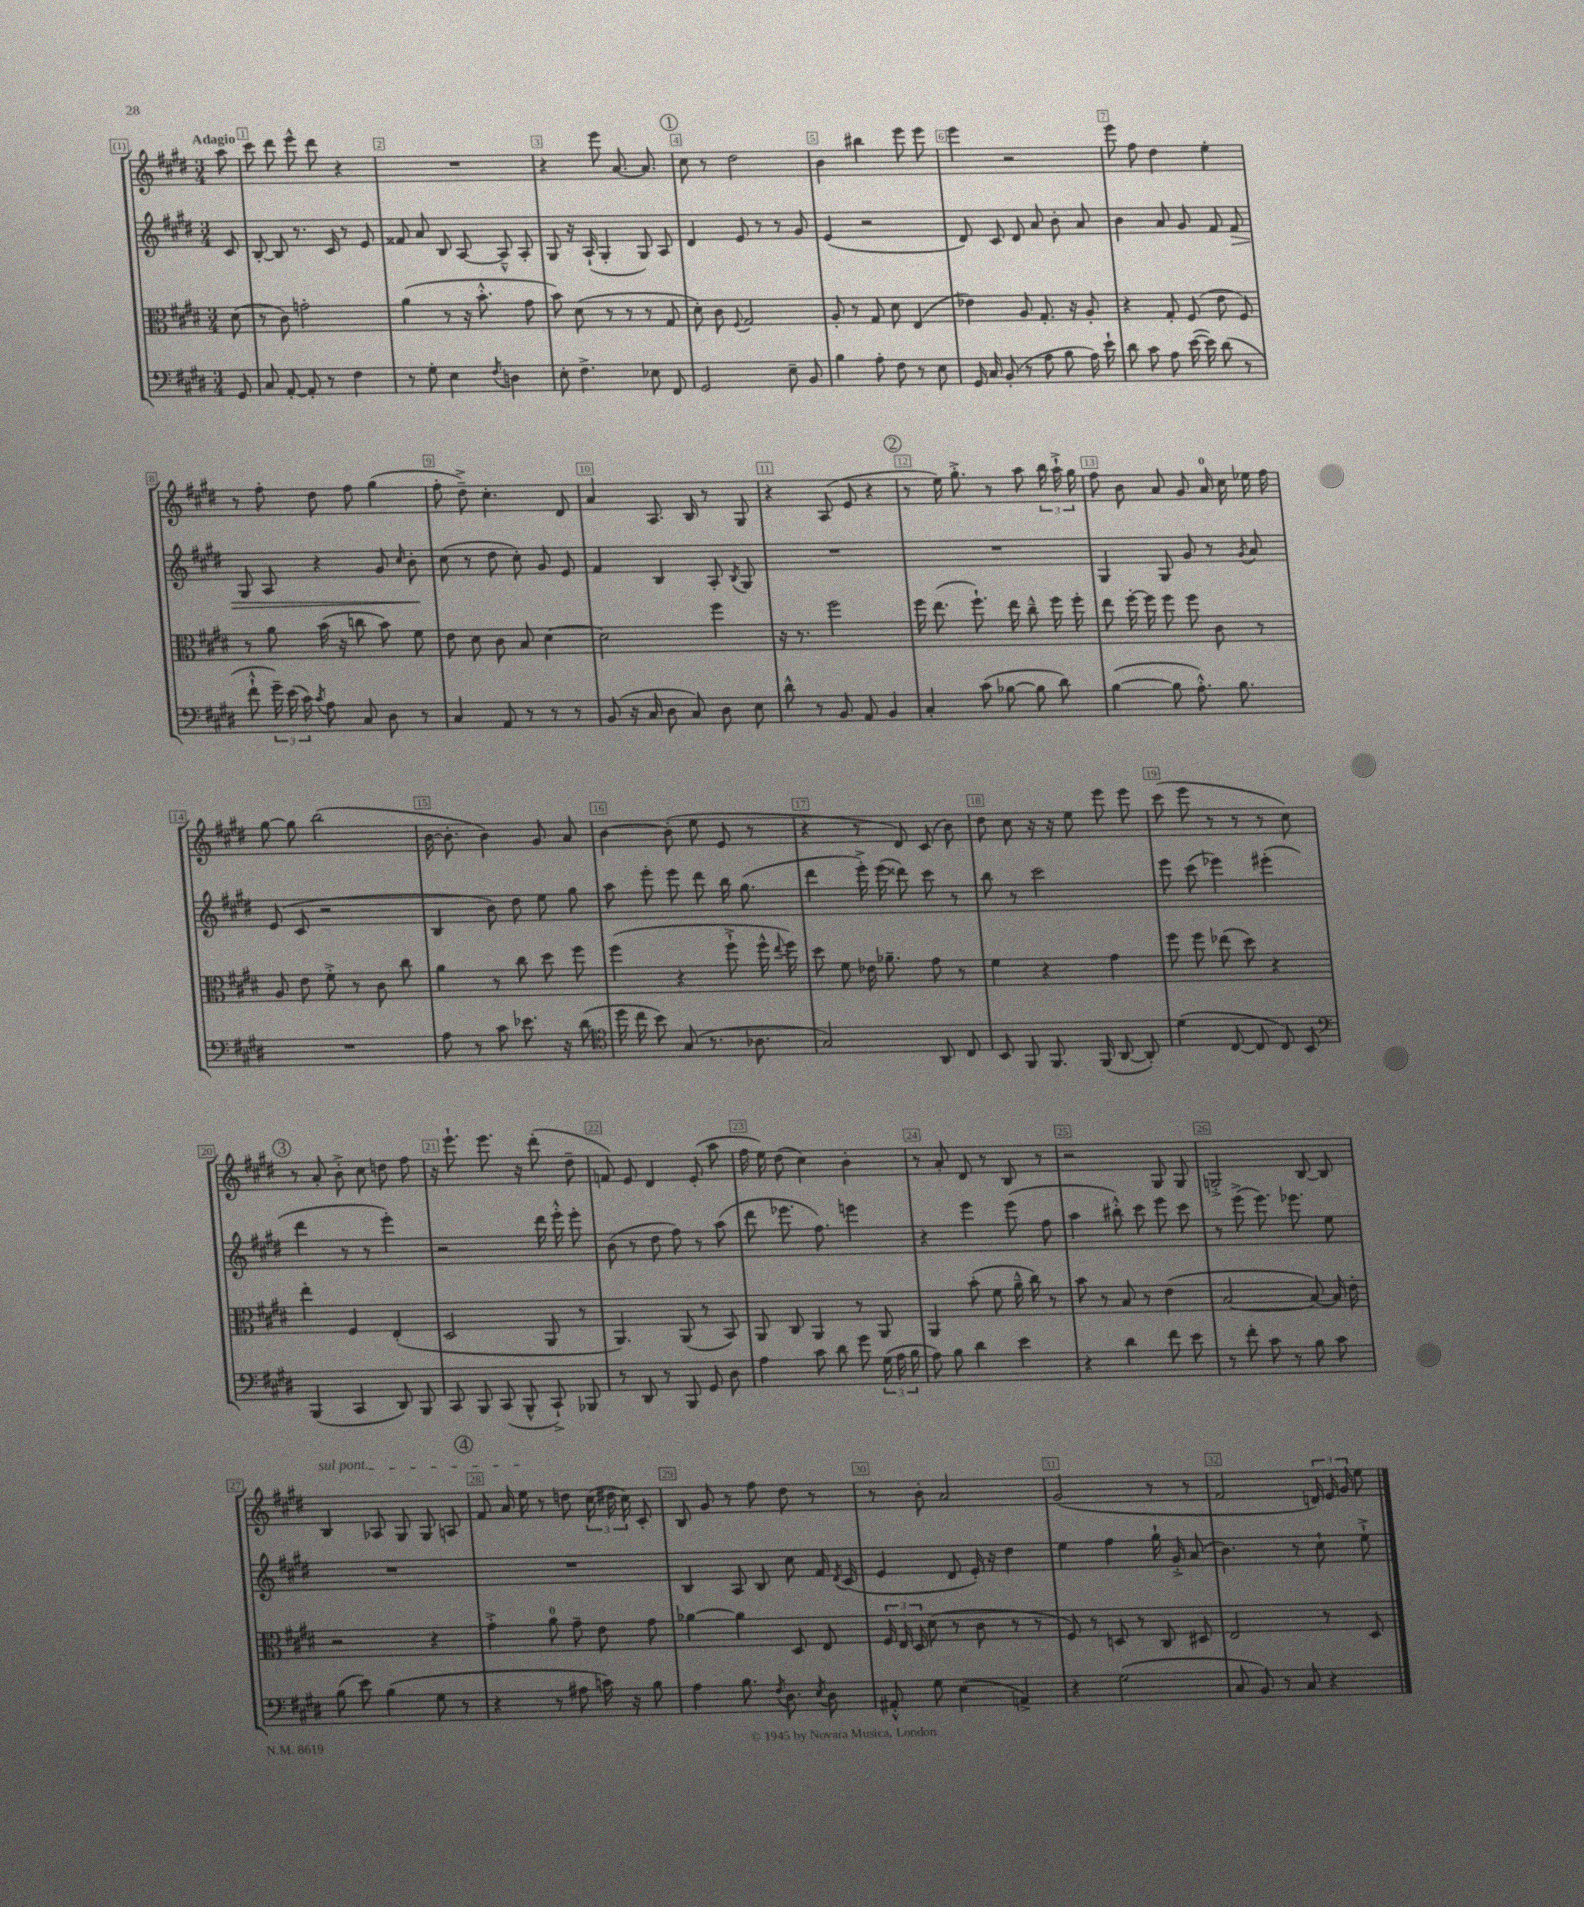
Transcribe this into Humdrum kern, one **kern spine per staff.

**kern	**kern	**kern	**dynam	**kern
*part4	*part3	*part2	*part2	*part1
*staff4	*staff3	*staff2	*staff2	*staff1
*clefF4	*clefC3	*clefG2	*	*clefG2
*k[f#c#g#d#]	*k[f#c#g#d#]	*k[f#c#g#d#]	*	*k[f#c#g#d#]
*M3/4	*M3/4	*M3/4	*	*M3/4
=	=	=	=	=
!	!	!	!	!LO:TX:a:B:t=Adagio
8GG#/	(8d#\	8c#/	.	8aa\
=1	=1	=1	=1	=1
8C#/	8r	[8B'/	.	8ccc#\
[8AA'/	8c#\)	8B/]	.	8ddd#\
8AA'/]	2gn'\	8.r	.	8eee^^\
8r	.	.	.	8ddd#\
.	.	16c#/	.	.
4F#\	.	8r	.	4r
.	.	8e/	.	.
=2	=2	=2	=2	=2
8r	(4a\	8f##X/	.	2.r
8G#'\	.	8a/	.	.
4E\	8r	8B/	.	.
.	16r	[8A/	.	.
.	8.b'^^\	.	.	.
8qF#/	.	.	.	.
4Dn\	.	8A~^^/]	.	.
.	8g#\	8A'/	.	.
=3	=3	=3	=3	=3
8E'\	8b\)	8G#/	.	4r
4.F#^\	(8d#\	16r	.	.
.	.	(16A`/	.	.
.	8r	4G#'/	.	8eee\
.	8r	.	.	[8.a/
8E-X\	8r	8G#/)	.	.
.	.	.	.	8.a/]
8FF#/	8G#/	8A/	.	.
!!LO:REH:place=s1:t=1
=4	=4	=4	=4	=4
2GG#/	8d#'\)	4d#/	.	8cc#\
.	8c#\	.	.	8r
.	8qqF#/	.	.	.
.	2G#/	8e/	.	2dd#\
.	.	8r	.	.
8E~\	.	8r	.	.
8BB/	.	8g#/	.	.
=5	=5	=5	=5	=5
4B\	8A'/	(4e/	.	4b\
.	8r	.	.	.
8A'\	8G#/	2r	.	4bb#X\
8F#\	8d#\	.	.	.
8r	(4E/	.	.	8eee\
8E\	.	.	.	8eee\
=6	=6	=6	=6	=6
16GG#/	4e-X\)	8d#/)	.	4eee\
16C#/	.	.	.	.
(8BB'/	.	8c#/	.	.
8r	8A/	8d#/	.	2r
8A\	8.G#'/	8a/	.	.
8B\	.	8b'\	.	.
.	16r	.	.	.
16A\)	8A'/	8a/	.	.
16e`\	.	.	.	.
=7	=7	=7	=7	=7
8d#\	4r	4b\	.	8eee\
8c#\	.	.	.	8ff#\
8A\	8G#'/	8a/	.	4dd#\
([16e\	(8F#/	8g#/	.	.
16e\])	.	.	.	.
(8d#\	8e\	8f#/	.	4ee'\
!	!	!	!LO:HP:b	!
8r	8F#/)	8f#/	>	.
!!LO:LB:g=z
=8	=8	=8	=8	=8
8f#`^^\	8r	8G#/	.	8r
24g#~\)	8a\	8A/	.	8ff#'\
(24e\	.	.	.	.
24c#\)	.	.	.	.
8qc#/	.	.	.	.
8A\	(16b\	4r	.	8dd#\
.	16r	.	.	.
8C#/	8ccn\	.	.	8ff#\
8D#\	8b\)	8g#/	.	(4gg#\
.	.	16qqcc#/	.	.
8r	8f#\	8b'\	.	.
.	.	.	]	.
=9	=9	=9	=9	=9
4C#/	8e\	(8cc#\	.	8ff#'\
.	8d#\	8r	.	8dd#~^\)
8AA/	8c#\	8dd#\	.	4.cc#'\
8r	8B/	8cc#'\)	.	.
8r	[4d#\	8g#/	.	.
8r	.	8e/	.	8d#/
=10	=10	=10	=10	=10
(8BB/	2d#\]	4f#/	.	4a/
16r	.	.	.	.
16C#/	.	.	.	.
8D#\	.	4B/	.	8.A/
8C#/)	.	.	.	.
.	.	.	.	16B/
8D#\	4ff#\	8A'/	.	8r
.	.	8qB/	.	.
8E\	.	8G#/	.	8G#/
=11	=11	=11	=11	=11
8d#^^\	16r	2.r	.	4r
.	8.r	.	.	.
8r	.	.	.	.
8BB/	2ff#\	.	.	(8A/
8AA/	.	.	.	8e/
4BB/	.	.	.	4r
!!LO:REH:place=s1:t=2
=12	=12	=12	=12	=12
4C#'/	16ff#\	2.r	.	8r
.	(8.ee\	.	.	.
.	.	.	.	16ee\)
.	.	.	.	8.gg#'^\
(8c#\	8.ff#`\)	.	.	.
[8B-X\	.	.	.	8r
.	16ee\	.	.	.
8B-\]	8cc#~^^\	.	.	8aa\
8d#\)	16ff#\	.	.	24bb\
.	.	.	.	24aa`^\
.	16ff#'\	.	.	.
.	.	.	.	24gg#\
=13	=13	=13	=13	=13
([4B\	8ee\	4G#/	.	8ff#\
.	[16ff#'\	.	.	8b\
.	16ff#\]	.	.	.
8B\]	8ff#\	8G#/	.	8a/
8.A'^^\)	8ff#\	8g#/	.	8g#/
.	8c#\	8r	.	16a/
8.B\	.	.	.	16cc#\
.	.	8qg#/	.	.
.	8r	8a/	.	16ee-X\
.	.	.	.	16ff#\
!!LO:LB:g=z
=14	=14	=14	=14	=14
2.r	8A/	(8e/	.	[8gg#\
.	8e\	8c#/	.	8gg#\]
.	8f#'^\	2r	.	(2bb\
.	8r	.	.	.
.	8c#\	.	.	.
.	8cc#\	.	.	.
=15	=15	=15	=15	=15
8A\	4a\	4B/	.	[16b\
.	.	.	.	8.b'\]
8r	.	.	.	.
8c#\	8r	8b\)	.	4b\)
8.e-X\	8cc#\	8dd#\	.	.
.	8dd#\	8ee\	.	8g#/
16r	.	.	.	.
(8d#\	8ff#\	8gg#\	.	8a/
=16	=16	=16	=16	=16
*clefC4	*	*	*	*
16dd#\	(4ff#\	8aa\	.	[4b\
16cc#\	.	.	.	.
8b\)	.	8eee'\	.	.
(8G#/	4r	8eee\	.	(8b'\]
8.r	.	8ddd#\	.	8ee\
.	8ff#`^\	16bb\	.	8e/
8.A-X\	.	(8.gg#\	.	.
.	16ff#^^\	.	.	8r
.	8qqee/	.	.	.
.	16ff#\)	.	.	.
=17	=17	=17	=17	=17
2G#/)	8dd#\	4ddd#\	.	4r
.	8f#\	.	.	.
.	16e-X\	16eee'^\)	.	8r
.	8.a-X~\	(16eee\	.	.
.	.	8ddd##X\)	.	8d#/)
8AA/	8g#\	8ccc#\	.	(8c#/
8C#/	8r	8r	.	8b\)
=18	=18	=18	=18	=18
8BB/	4f#\	8bb\	.	8dd#\
8FF#/	.	8r	.	8cc#\
8.FF#/	4r	2ccc#\	.	16r
.	.	.	.	16r
.	.	.	.	8ee\
(16FF#/	.	.	.	.
[8AA/	4g#\	.	.	8eee\
8AA'/])	.	.	.	8eee\
=19	=19	=19	=19	=19
(4d#\	8ff#\	8eee\	.	(8ccc#\
.	8ff#\	(8ccc#\	.	8eee\
[8C#/	(8ee-X\	4eee-X\)	.	8r
8C#/]	8dd#\)	.	.	8r
8C#/)	4r	(4eee#X'\	.	8r
8BB/	.	.	.	8cc#\)
!!LO:LB:g=z
!!LO:REH:place=s1:t=3
=20	=20	=20	=20	=20
*clefF4	*	*	*	*
(4BBB/	4ee'\	4ddd#\	.	8r
.	.	.	.	8a'/
4CC#/	4F#/	8r	.	8b'^\
.	.	8r	.	8cc#\
8DD#/)	(4E'/	4eee'\)	.	8ddn\
8BBB/	.	.	.	8ff#\
=21	=21	=21	=21	=21
8CC#/	2D#/	2r	.	16r
.	.	.	.	8.eee`\
8BBB/	.	.	.	.
(8CC#/	.	.	.	8.eee\
8BBB^^/	.	.	.	.
.	.	.	.	16r
8CC#`^/)	8AA/	16ddd#\	.	(8ddd#'\
.	.	16eee'^^\	.	.
8BBB-X/	8r	8eee'\	.	8dd#~\
=22	=22	=22	=22	=22
8r	4.AA/)	(8b\	.	8fn/)
8DD#/	.	8r	.	8e/
8r	.	8dd#\	.	4d#/
8BBB/	(8AA/	8ff#\)	.	.
8GG#/	8r	8r	.	(8e'/
8D#\	8BB/)	(8aa\	.	8aa\
=23	=23	=23	=23	=23
4A\	8AA/	8ddd#\	.	16ff#\
.	.	.	.	16ee\)
.	8C#/	8.eee-X\	.	(8dd#\
8c#\	4AA/	.	.	4cc#\)
.	.	8.ff#\)	.	.
8d#\	.	.	.	.
8g#\	8r	4eeen\	.	4b'\
(24G#\	8AA/	.	.	.
24A\	.	.	.	.
24B\	.	.	.	.
=24	=24	=24	=24	=24
8A\)	4AA/	4r	.	8r
8B\	.	.	.	8a'/
4d#\	(8b'\	4eee\	.	8d#/
.	8f#\	.	.	8r
4e\	16a~^^\	(8eee\	.	8B/
.	16cc#\)	.	.	.
.	8r	8ff#\	.	8r
=25	=25	=25	=25	=25
4r	8b\	4aa\	.	2r
.	8r	.	.	.
4d#\	8B/	8bb#X'^^\)	.	.
.	8r	8ccc#\	.	.
8f#\	(4e\	8eee\	.	8G#/
8e\	.	8ccc#\	.	8G#/
=26	=26	=26	=26	=26
8r	[2B/	8r	.	2Gn'^/
8f#'\	.	(8eee^\	.	.
8c#\	.	8.eee\)	.	.
8r	.	.	.	.
.	.	8.eee-X\	.	.
8B\	8B/_)	.	.	[8B/
8c#\	16B/]	8ee\	.	8B/]
.	16e'\	.	.	.
!!LO:LB:g=z
=27	=27	=27	=27	=27
!	!	!	!	!LO:TX:a:i:t=sul pont.
(8B\	2r	2.r	.	4B/
8e\)	.	.	.	.
(4B\	.	.	.	8A-X/
.	.	.	.	8G#/
8G#\	4r	.	.	8G#/
8r	.	.	.	8An/
!!LO:REH:place=s1:t=4
=28	=28	=28	=28	=28
4r	4g#'^\	2.r	.	8f#/
.	.	.	.	16a/
.	.	.	.	16ee\
8r	8a\	.	.	8r
8A#X\	8g#~\	.	.	8ddn\
16cn\)	8e\	.	.	(24cc#\
.	.	.	.	24dd#X\
16r	.	.	.	.
.	.	.	.	24cc#\)
8B\	8g#\	.	.	8c#'/
=29	=29	=29	=29	=29
4A\	[4a-X\	4B/	.	8B/
.	.	.	.	8g#/
8.B\	4a-\]	8A/	.	8r
.	.	8B/	.	8ff#\
8qF#/	.	.	.	.
8.D#\	.	.	.	.
.	8D#/	8cc#\	.	8dd#\
8qE/	.	.	.	.
8D#\	8E/	16f#/	.	8r
.	.	8qd#/	.	.
.	.	(16c#/	.	.
=30	=30	=30	=30	=30
8AA#X'^^/	24F#/	4e/	.	8r
.	24E/	.	.	.
.	24D#/	.	.	.
8G#\	(8d#\	.	.	8b'\
(4E\	8r	8d#/	.	2a/
.	8c#\	16e'/)	.	.
.	.	16r	.	.
4AAn^/)	8r	4dd#\	.	.
.	8r	.	.	.
=31	=31	=31	=31	=31
4r	8F#/)	4ee\	.	(2g#/
.	8r	.	.	.
(2G#\	8Dn/	4ff#\	.	.
.	8r	.	.	.
.	8C#/	16gg#`\	.	8r
.	.	16g#'^/	.	.
.	8D#X/	(8a/	.	8r
=32	=32	=32	=32	=32
8C#/	2E/	4.b\)	.	2f#/
8BB/)	.	.	.	.
8r	.	.	.	.
8C#/	.	8r	.	.
4r	8r	8cc#`\	.	24dn/)
.	.	.	.	24e/
.	.	.	.	24g#/
.	8D#/	8ee`^\	.	8ee\
==	==	==	==	==
*-	*-	*-	*-	*-
